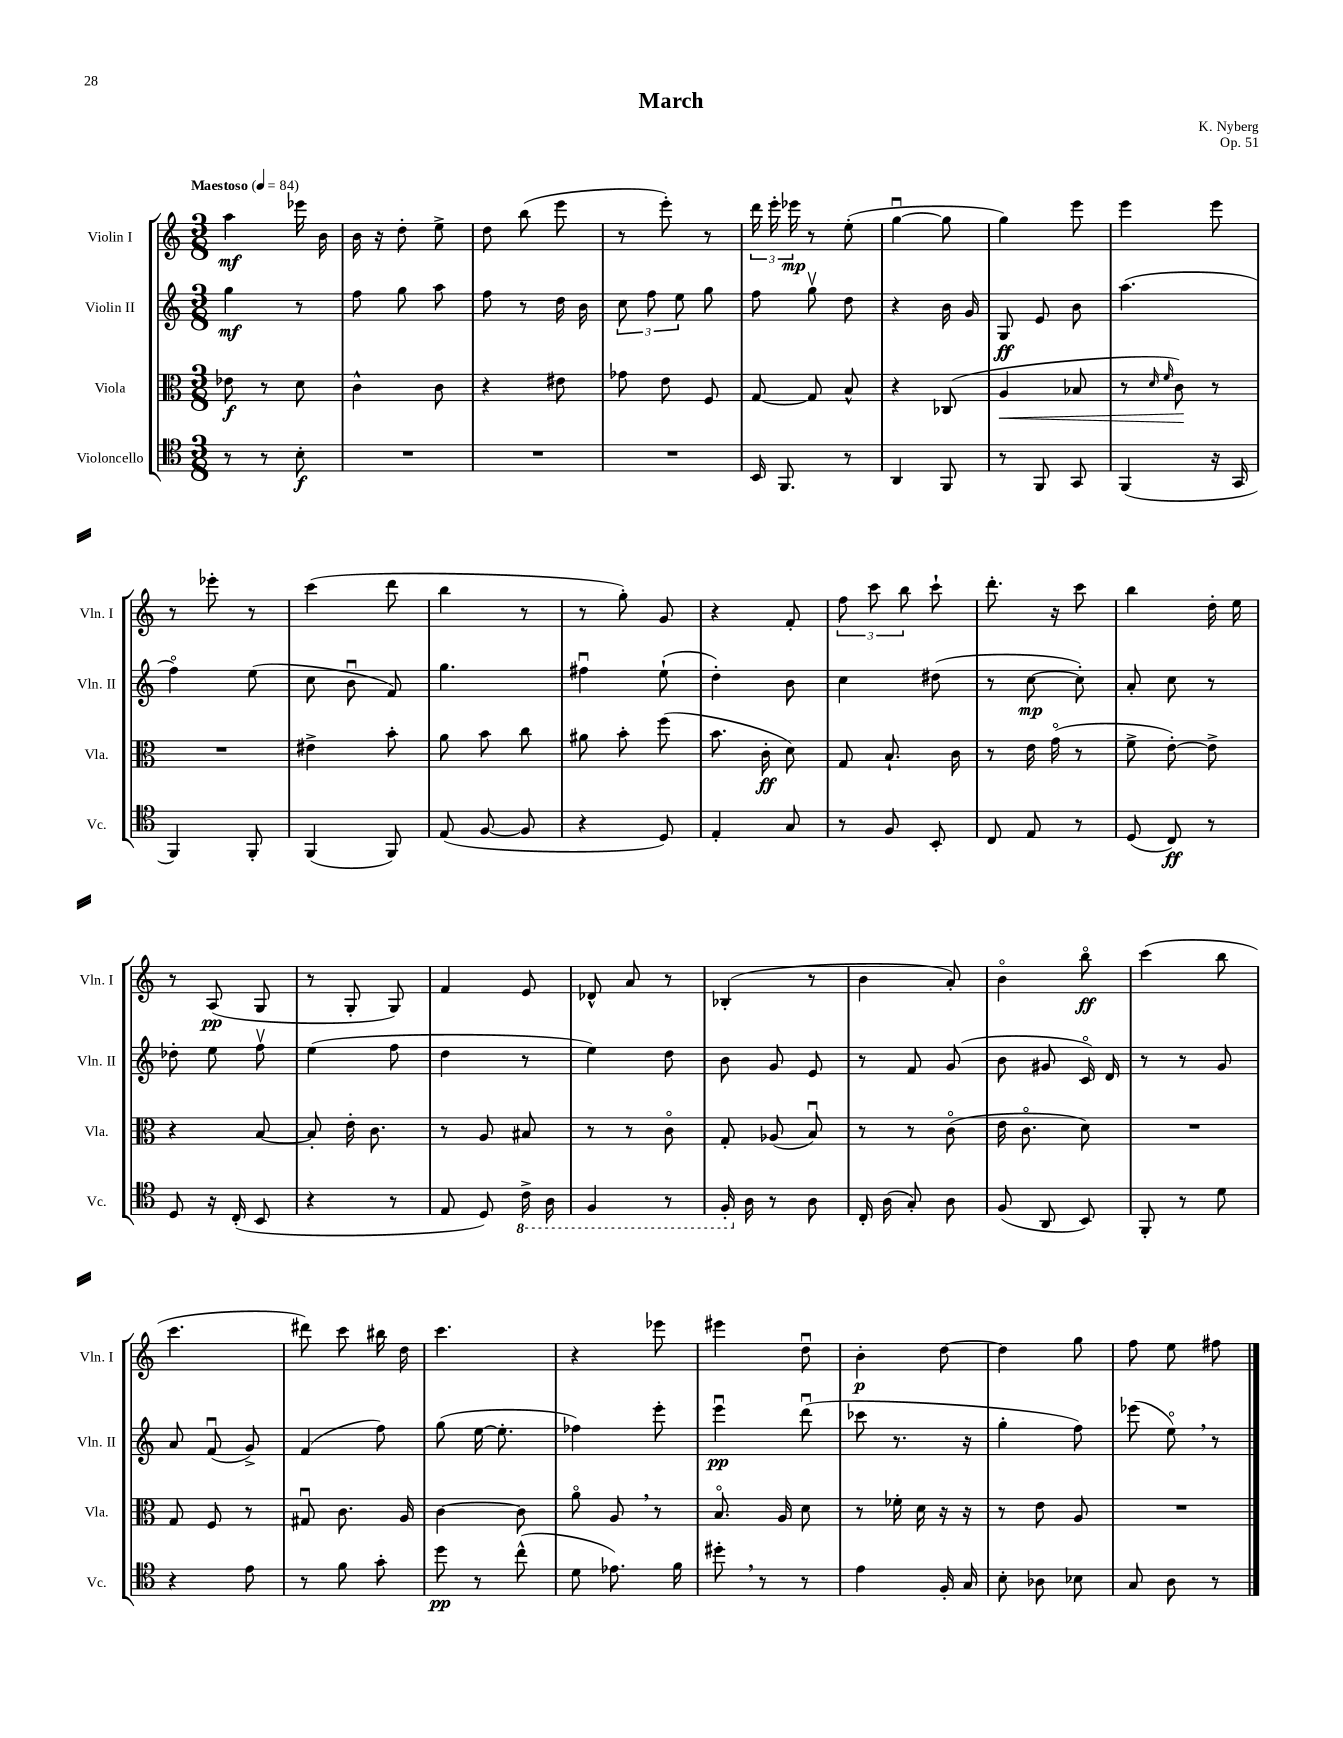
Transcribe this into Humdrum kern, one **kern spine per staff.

**kern	**dynam	**kern	**dynam	**kern	**dynam	**kern	**dynam
*part4	*part4	*part3	*part3	*part2	*part2	*part1	*part1
*staff4	*staff4	*staff3	*staff3	*staff2	*staff2	*staff1	*staff1
*I"Violoncello	*	*I"Viola	*	*I"Violin II	*	*I"Violin I	*
*I'Vc.	*	*I'Vla.	*	*I'Vln. II	*	*I'Vln. I	*
*clefC4	*	*clefC3	*	*clefG2	*	*clefG2	*
*k[]	*	*k[]	*	*k[]	*	*k[]	*
*M3/8	*	*M3/8	*	*M3/8	*	*M3/8	*
*MM84	*	*MM84	*	*MM84	*	*MM84	*
=1	=1	=1	=1	=1	=1	=1	=1
!	!	!	!	!	!	!LO:TX:a:B:t=Maestoso	!
8r	.	8e-X\	f	4gg\	mf	4aa\	mf
8r	.	8r	.	.	.	.	.
8B'\	f	8d\	.	8r	.	16eee-X\	.
.	.	.	.	.	.	16b\	.
=2	=2	=2	=2	=2	=2	=2	=2
4.r	.	4c^^\	.	8ff\	.	16b\	.
.	.	.	.	.	.	16r	.
.	.	.	.	8gg\	.	8dd'\	.
.	.	8c\	.	8aa\	.	8ee^\	.
=3	=3	=3	=3	=3	=3	=3	=3
4.r	.	4r	.	8ff\	.	8dd\	.
.	.	.	.	8r	.	(8bb\	.
.	.	8e#X\	.	16dd\	.	8eee\	.
.	.	.	.	16b\	.	.	.
=4	=4	=4	=4	=4	=4	=4	=4
4.r	.	8g-X\	.	12cc\	.	8r	.
.	.	.	.	12ff\	.	.	.
.	.	8e\	.	.	.	8eee'\)	.
.	.	.	.	12ee\	.	.	.
.	.	8F/	.	8gg\	.	8r	.
=5	=5	=5	=5	=5	=5	=5	=5
16BB/	.	[8G/	.	8ff\	.	24ddd\	.
.	.	.	.	.	.	24eee'\	.
8.FF/	.	.	.	.	.	.	.
.	.	.	.	.	.	24eee-X\	mp
.	.	8G/]	.	8ggv\	.	8r	.
8r	.	8B^^/	.	8dd\	.	(8ee'\	.
=6	=6	=6	=6	=6	=6	=6	=6
4AA/	.	4r	.	4r	.	[4ggu\	.
8FF/	.	(8C-X/	.	16b\	.	8gg\]	.
.	.	.	.	16g/	.	.	.
=7	=7	=7	=7	=7	=7	=7	=7
!	!	!	!LO:HP:b	!	!	!	!
8r	.	4A/	<	8G/	ff	4gg\)	.
8FF/	.	.	.	8e/	.	.	.
8GG/	.	8B-X/	.	8b\	.	8eee\	.
=8	=8	=8	=8	=8	=8	=8	=8
(4FF/	.	8r	.	(4.aa\	.	4eee\	.
.	.	16qqd/	.	.	.	.	.
.	.	16qqf/	.	.	.	.	.
.	.	8c\)	.	.	.	.	.
16r	.	8r	[	.	.	8eee\	.
16GG/	.	.	.	.	.	.	.
!!LO:LB:g=z
=9	=9	=9	=9	=9	=9	=9	=9
4FF/)	.	4.r	.	4ff\)	.	8r	.
.	.	.	.	.	.	8eee-X'\	.
8FF'/	.	.	.	(8ee\	.	8r	.
=10	=10	=10	=10	=10	=10	=10	=10
(4FF/	.	4e#X^\	.	8cc\	.	(4ccc\	.
.	.	.	.	8bu\	.	.	.
8FF/)	.	8b'\	.	8f/)	.	8ddd\	.
=11	=11	=11	=11	=11	=11	=11	=11
(8E/	.	8a\	.	4.gg\	.	4bb\	.
[8F/	.	8b\	.	.	.	.	.
8F/]	.	8cc\	.	.	.	8r	.
=12	=12	=12	=12	=12	=12	=12	=12
4r	.	8a#X\	.	4ff#Xu\	.	8r	.
.	.	8b'\	.	.	.	8gg'\)	.
8D/)	.	(8ff\	.	(8ee`\	.	8g/	.
=13	=13	=13	=13	=13	=13	=13	=13
4E'/	.	8.b\	.	4dd'\)	.	4r	.
.	.	16c'\	ff	.	.	.	.
8G/	.	8d\)	.	8b\	.	8f'/	.
=14	=14	=14	=14	=14	=14	=14	=14
8r	.	8G/	.	4cc\	.	12ff\	.
.	.	.	.	.	.	12ccc\	.
8F/	.	8.B`/	.	.	.	.	.
.	.	.	.	.	.	12bb\	.
8BB'/	.	.	.	(8dd#X\	.	8ccc`\	.
.	.	16c\	.	.	.	.	.
=15	=15	=15	=15	=15	=15	=15	=15
8C/	.	8r	.	8r	.	8.ddd'\	.
8E/	.	16e\	.	[8cc\	mp	.	.
.	.	(16g\	.	.	.	16r	.
8r	.	8r	.	8cc'\])	.	8ccc\	.
=16	=16	=16	=16	=16	=16	=16	=16
(8D/	.	8f^\	.	8a'/	.	4bb\	.
8C/)	ff	[8e'\)	.	8cc\	.	.	.
8r	.	8e^\]	.	8r	.	16dd'\	.
.	.	.	.	.	.	16ee\	.
!!LO:LB:g=z
=17	=17	=17	=17	=17	=17	=17	=17
8D/	.	4r	.	8dd-X'\	.	8r	.
16r	.	.	.	8ee\	.	(8A/	pp
(16C'/	.	.	.	.	.	.	.
8BB/	.	[8B/	.	8ffv\	.	8G/	.
=18	=18	=18	=18	=18	=18	=18	=18
4r	.	8B'/]	.	(4ee\	.	8r	.
.	.	16e'\	.	.	.	8G'/	.
.	.	8.c\	.	.	.	.	.
8r	.	.	.	8ff\	.	8G/)	.
=19	=19	=19	=19	=19	=19	=19	=19
8E/	.	8r	.	4dd\	.	4f/	.
8D/)	.	8A/	.	.	.	.	.
*8ba	*	*	*	*	*	*	*
16C^\	.	8B#X/	.	8r	.	8e/	.
16AA\	.	.	.	.	.	.	.
=20	=20	=20	=20	=20	=20	=20	=20
4FF/	.	8r	.	4ee\)	.	8d-X^^/	.
.	.	8r	.	.	.	8a/	.
8r	.	8c\	.	8dd\	.	8r	.
=21	=21	=21	=21	=21	=21	=21	=21
16FF'/	.	8G'/	.	8b\	.	(4B-X'/	.
*X8ba	*	*	*	*	*	*	*
16A\	.	.	.	.	.	.	.
8r	.	(8A-X/	.	8g/	.	.	.
8A\	.	8Bu/)	.	8e/	.	8r	.
=22	=22	=22	=22	=22	=22	=22	=22
16C'/	.	8r	.	8r	.	4b\	.
(16A\	.	.	.	.	.	.	.
8G'/)	.	8r	.	8f/	.	.	.
8A\	.	(8c\	.	(8g/	.	8a'/)	.
=23	=23	=23	=23	=23	=23	=23	=23
(8F/	.	16e\	.	8b\	.	4b\	.
.	.	8.c\	.	.	.	.	.
8AA/	.	.	.	8g#X/	.	.	.
8BB/)	.	8d\)	.	16c/)	.	8bb\	ff
.	.	.	.	16d/	.	.	.
=24	=24	=24	=24	=24	=24	=24	=24
8FF'/	.	4.r	.	8r	.	(4ccc\	.
8r	.	.	.	8r	.	.	.
8d\	.	.	.	8g/	.	8bb\	.
!!LO:LB:g=z
=25	=25	=25	=25	=25	=25	=25	=25
4r	.	8G/	.	8a/	.	4.ccc\	.
.	.	8F/	.	(8fu/	.	.	.
8e\	.	8r	.	8g^/)	.	.	.
=26	=26	=26	=26	=26	=26	=26	=26
8r	.	8G#Xu/	.	(4f/	.	8ddd#X\)	.
8f\	.	8.c\	.	.	.	8ccc\	.
8g'\	.	.	.	8ff\)	.	16bb#X\	.
.	.	16A/	.	.	.	16dd\	.
=27	=27	=27	=27	=27	=27	=27	=27
8dd\	pp	[4c\	.	(8gg\	.	4.ccc\	.
8r	.	.	.	[16ee\	.	.	.
.	.	.	.	8.ee'\]	.	.	.
(8cc^^\	.	8c\]	.	.	.	.	.
=28	=28	=28	=28	=28	=28	=28	=28
8d\	.	8a\	.	4ff-X\)	.	4r	.
8.e-X\)	.	8A,/	.	.	.	.	.
.	.	8r	.	8eee'\	.	8eee-X\	.
16f\	.	.	.	.	.	.	.
=29	=29	=29	=29	=29	=29	=29	=29
8dd#X',\	.	8.B/	.	4eeeu\	pp	4eee#X\	.
8r	.	.	.	.	.	.	.
.	.	16A/	.	.	.	.	.
8r	.	8d\	.	(8dddu\	.	8ddu\	.
=30	=30	=30	=30	=30	=30	=30	=30
4e\	.	8r	.	8ccc-X\	.	4b'\	p
.	.	16f-X'\	.	8.r	.	.	.
.	.	16d\	.	.	.	.	.
16F'/	.	16r	.	.	.	[8dd\	.
16G/	.	16r	.	16r	.	.	.
=31	=31	=31	=31	=31	=31	=31	=31
8B'\	.	8r	.	4gg'\	.	4dd\]	.
8A-X\	.	8e\	.	.	.	.	.
8B-X\	.	8A/	.	8ff\)	.	8gg\	.
=32	=32	=32	=32	=32	=32	=32	=32
8G/	.	4.r	.	(8eee-X\	.	8ff\	.
8A\	.	.	.	8ee,\)	.	8ee\	.
8r	.	.	.	8r	.	8ff#X\	.
==	==	==	==	==	==	==	==
*-	*-	*-	*-	*-	*-	*-	*-
